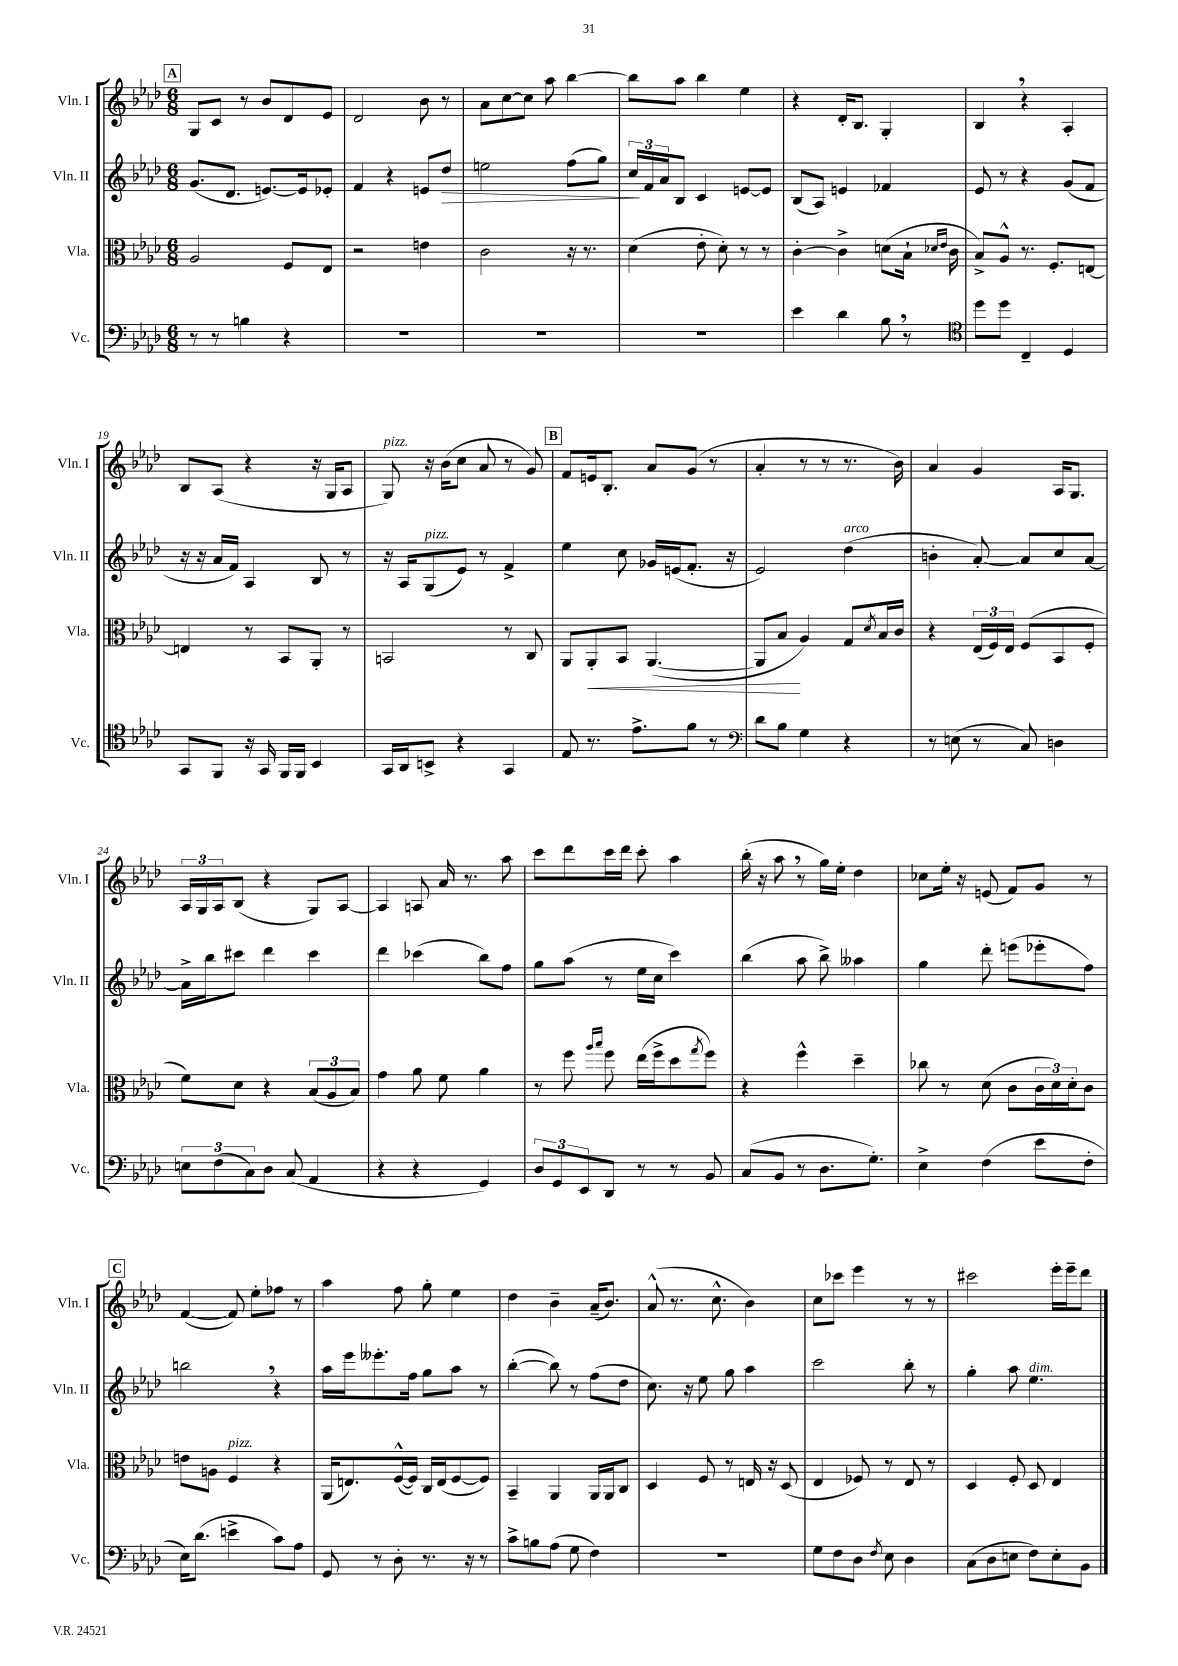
<<
\new StaffGroup <<
\new Staff = "s0" \with { instrumentName = "Vln. I" shortInstrumentName = "Vln. I" } {
    \clef treble \key aes \major \numericTimeSignature \time 6/8
    \mark \markup { \box "A" } g8 c'8 r8 bes'8 des'8 ees'8 |
    des'2 bes'8 r8 |
    aes'8 c''8~ c''8 aes''8 bes''4~ |
    bes''8 aes''8 bes''4 ees''4 |
    r4 des'16-. bes8. g4-. |
    bes4 \breathe r4 aes4-. |
    bes8 aes8( r4 r16 g16 aes8 |
    g8^\markup { \italic "pizz." }) r16 bes'16( c''8 aes'8 r8 g'8) |
    \mark \markup { \box "B" } f'8 e'16 bes8.-. aes'8 g'8( r8 |
    aes'4-. r8 r8 r8. bes'16) |
    aes'4 g'4 aes16 g8. |
    \tuplet 3/2 { aes16 g16 aes16 } bes8( r4 g8) aes8~ |
    aes4 a8 aes'16 r8. aes''8 |
    c'''8 des'''8 c'''16 des'''16 c'''8-. aes''4 |
    bes''16-.( r16 aes''8 \breathe r8 g''16) ees''16-. des''4 |
    ces''8 ees''16-. r16 e'8( f'8) g'8 r8 |
    \mark \markup { \box "C" } f'4~( f'8) ees''8-. fes''8 r8 |
    aes''4 f''8 g''8-. ees''4 |
    des''4 bes'4-- aes'16--( bes'8.) |
    aes'8-^( r8. c''8.-^ bes'4) |
    c''8 ces'''8 ees'''4 r8 r8 |
    cis'''2 ees'''16-. ees'''16-- des'''8 \bar "|." |
}
\new Staff = "s1" \with { instrumentName = "Vln. II" shortInstrumentName = "Vln. II" } {
    \clef treble \key aes \major \numericTimeSignature \time 6/8
    \mark \markup { \box "A" } g'8.( des'8. e'8.~) e'16 ees'8-. |
    f'4 r4 e'8 des''8\> |
    e''2 f''8( g''8) |
    \tuplet 3/2 { c''16\! f'16 aes'16 } bes8 c'4 e'8~ e'8 |
    bes8( aes8) e'4 fes'4 |
    ees'8 r8 r4 g'8( f'8 |
    r16 r16 aes'16 f'16) aes4 bes8 r8 |
    r16 aes16 g8^\markup { \italic "pizz." }( ees'8) r8 f'4-> |
    \mark \markup { \box "B" } ees''4 c''8 ges'16 e'16( f'8.-. r16 |
    ees'2) des''4^\markup { \italic "arco" }( |
    b'4-. aes'8~-.) aes'8 c''8 aes'8~ |
    aes'16-> bes''16 cis'''8 des'''4 cis'''4 |
    des'''4 ces'''4( bes''8) f''8 |
    g''8 aes''8( r8 ees''16 c''16 c'''4) |
    bes''4( aes''8 bes''8->) aeses''4 |
    g''4 des'''8-. e'''8( ees'''8-. f''8) |
    \mark \markup { \box "C" } b''2 \breathe r4 |
    aes''16 ees'''16 eeses'''8.-. f''16 g''8 aes''8 r8 |
    bes''4~-.( bes''8) r8 f''8( des''8 |
    c''8.) r16 ees''8 g''8 aes''4 |
    c'''2 bes''8-. r8 |
    g''4-. aes''8 ees''4.^\markup { \italic "dim." } \bar "|." |
}
\new Staff = "s2" \with { instrumentName = "Vla." shortInstrumentName = "Vla." } {
    \clef alto \key aes \major \numericTimeSignature \time 6/8
    \mark \markup { \box "A" } aes2 f8 ees8 |
    r2 e'4 |
    c'2 r16 r8. |
    des'4( ees'8-. des'8-.) r8 r8 |
    c'4~-. c'4-> d'8( bes16-! \grace { des'16 ees'16 } c'16 |
    bes8->) aes8-^ r8. f8.-. e8~ |
    e4 r8 bes,8 aes,8-. r8 |
    b,2 r8 c8 |
    \mark \markup { \box "B" } aes,8 aes,8-.\< bes,8 aes,4.~( |
    aes,8 bes8\! aes4) g8 \acciaccatura { des'8 } bes16 c'16 |
    r4 \tuplet 3/2 { ees16( f16) ees16 } f8( bes,8 f8-. |
    f'8) des'8 r4 \tuplet 3/2 { bes8( aes8 bes8) } |
    g'4 aes'8 f'8 aes'4 |
    r8 f''8 \grace { aes''16 bes''16 } f''8 ees''16( f''16-> des''8 \acciaccatura { g''8 } f''8) |
    r4 f''4-^ des''4-- |
    ces''8 r8 des'8( c'8 \tuplet 3/2 { c'16 des'16) des'16-. } c'8 |
    \mark \markup { \box "C" } e'8 a8 f4^\markup { \italic "pizz." } r4 |
    aes,16( e8.) f16~-^( f16) c16 e16( f8~ f8) |
    bes,4-- aes,4 aes,16 aes,16 c8 |
    des4 f8 r8 e16 r16 des8( |
    ees4 fes8) r8 ees8 r8 |
    des4 f8-. des8 ees4 \bar "|." |
}
\new Staff = "s3" \with { instrumentName = "Vc." shortInstrumentName = "Vc." } {
    \clef bass \key aes \major \numericTimeSignature \time 6/8
    \mark \markup { \box "A" } r8 r8 b4 r4 |
    R2. |
    R2. |
    R2. |
    ees'4 des'4 bes8 \breathe r8 |
    \clef tenor des''8 des''8 c4-- des4 |
    g,8 f,8 r16 g,16 f,16 f,16 bes,4 |
    g,16 aes,16 b,8-> r4 g,4 |
    \mark \markup { \box "B" } ees8 r8. ees'8.-> f'8 r8 |
    \clef bass des'8 bes8 g4 r4 |
    r8 e8( r8 c8) d4 |
    \tuplet 3/2 { e8 f8( c8) } des8 c8( aes,4 |
    r4 r4 g,4) |
    \tuplet 3/2 { des8 g,8 ees,8 } des,8 r8 r8 bes,8 |
    c8( bes,8 r8 des8. g8.-.) |
    ees4-> f4( ees'8 f8-. |
    \mark \markup { \box "C" } ees16) des'8.( e'4-> c'8) aes8 |
    g,8 r8 des8-. r8. r16 r8 |
    c'8-> b8 aes8( g8 f4) |
    R2. |
    g8 f8 des8 \acciaccatura { f8 } ees8 des4 |
    c8( des8 e8 f8) e8-. bes,8 \bar "|." |
}
>>
>>
\layout { \context { \Score currentBarNumber = #13 } }
